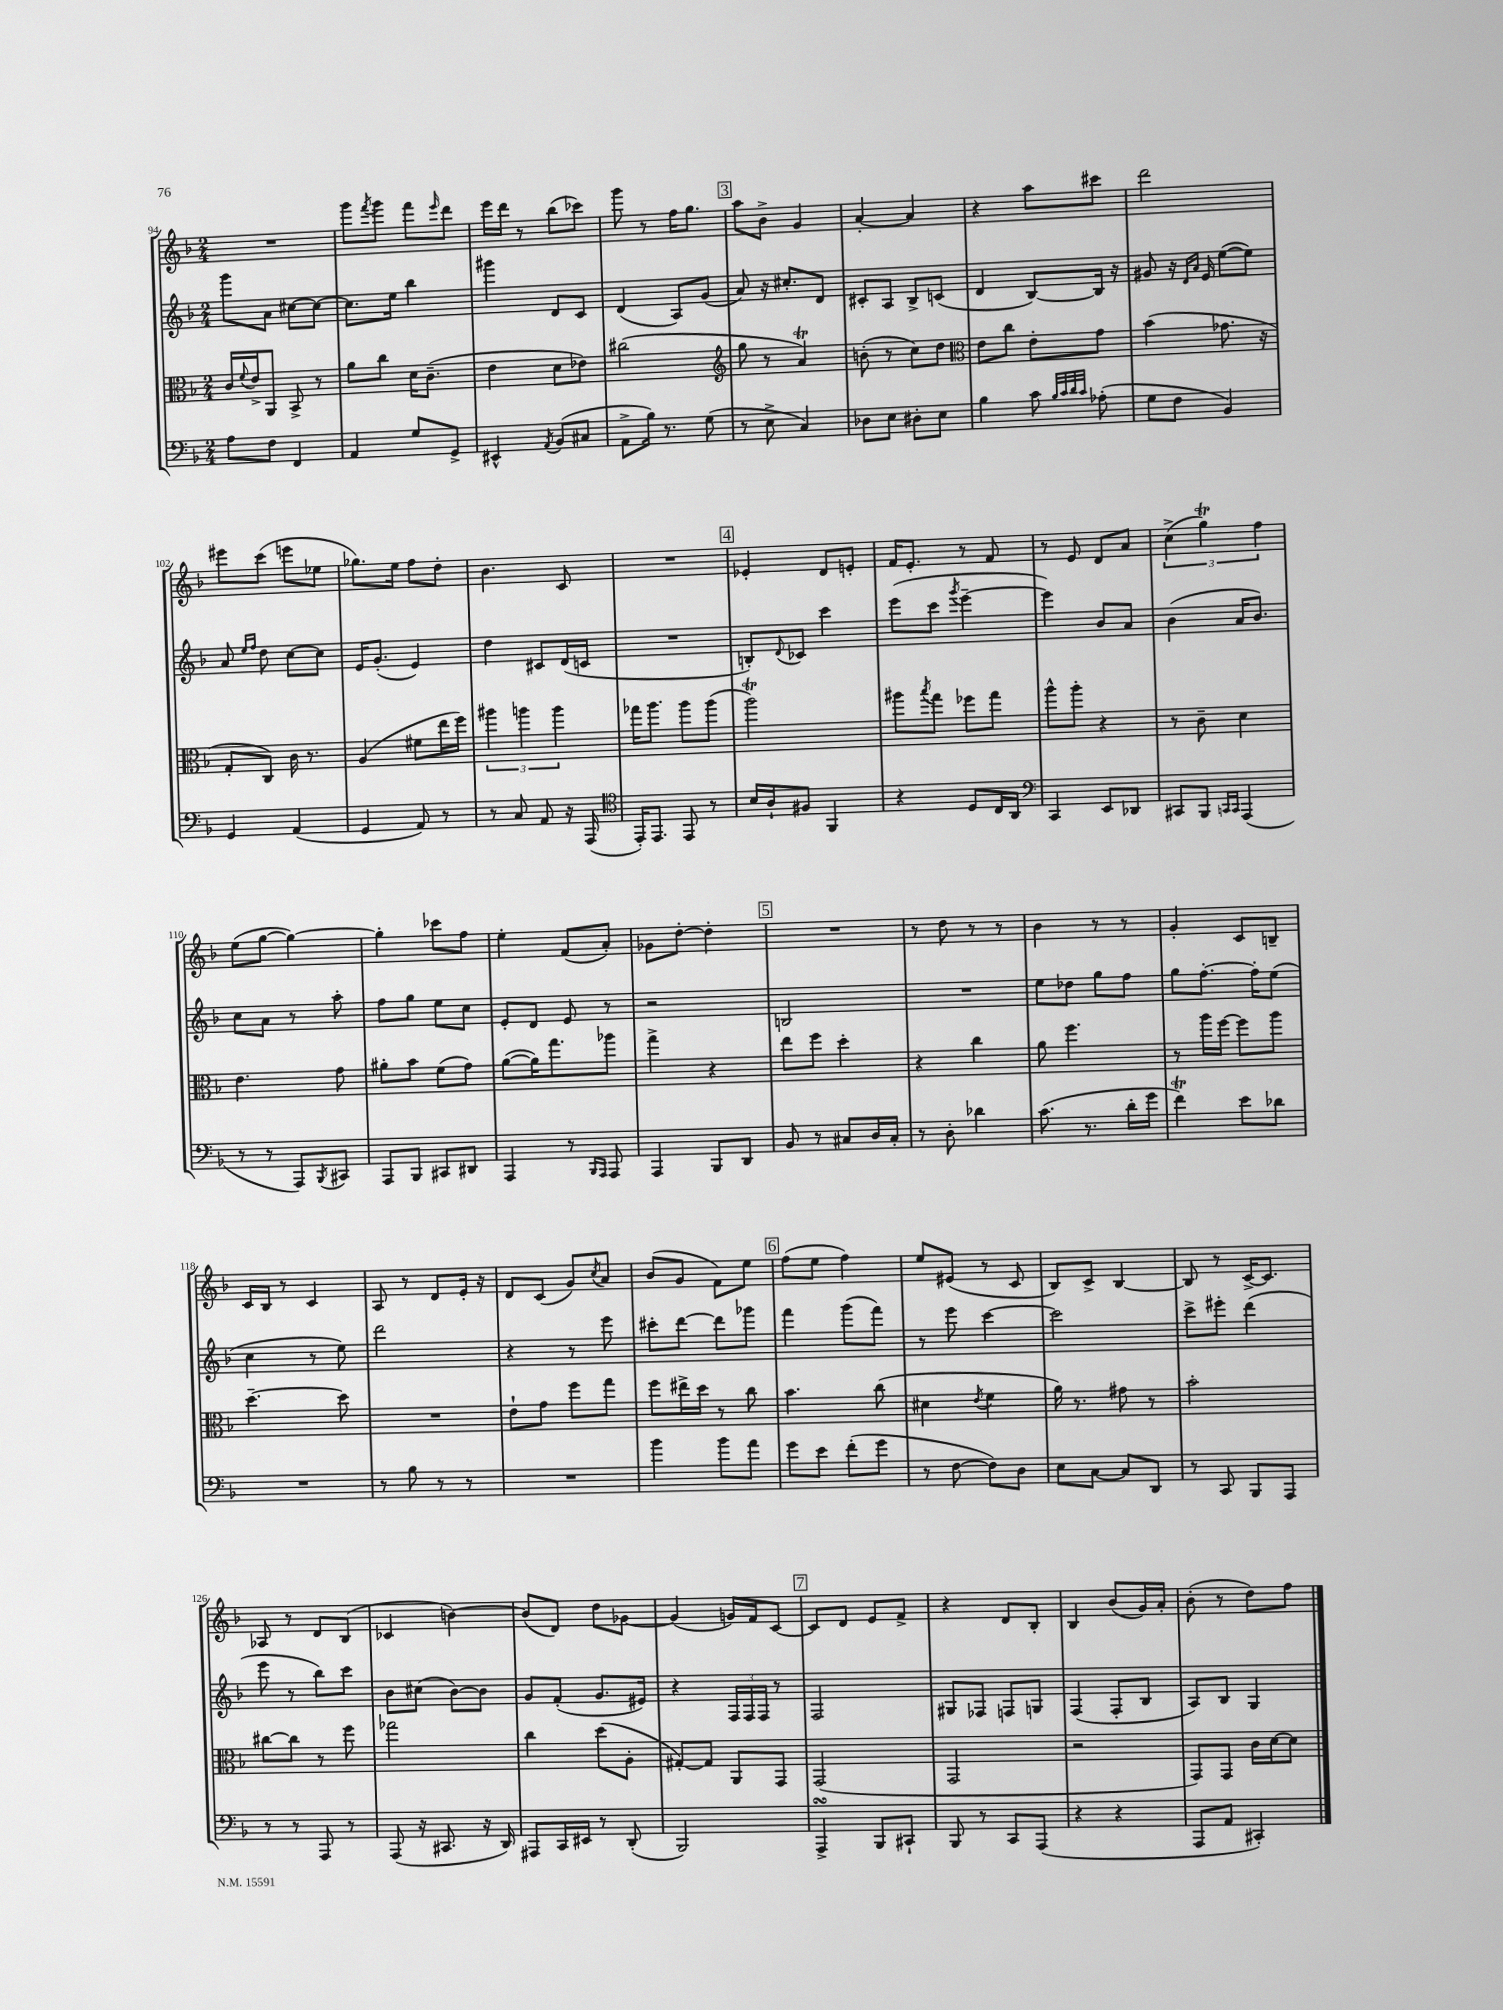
<<
\new StaffGroup <<
\new Staff = "s0" {
    \clef treble \key f \major \numericTimeSignature \time 2/4
    R2 |
    g'''8 \acciaccatura { f'''8 } g'''8 f'''8 \grace { e'''16 } d'''8 |
    e'''16 d'''16 r8 bes''8( ces'''8) |
    g'''8 r8 f''16 g''8. |
    \mark \markup { \box "3" } a''8 bes'8-> g'4 |
    a'4~-. a'4 |
    r4 a''8 cis'''8 |
    d'''2 |
    eis'''8 c'''8( e'''8 ees''8 |
    ges''8.) e''16 f''8 d''8-. |
    bes'4. c'8 |
    R2 |
    \mark \markup { \box "4" } ees'4-. d'8 e'8-. |
    f'16 e'8.-. r8 f'8 |
    r8 e'8 d'8 a'8 |
    \tuplet 3/2 { c''4->( g''4\trill) f''4 } |
    e''8( g''8~ g''4~) |
    g''4-. ces'''8 f''8 |
    e''4-. f'8( a'8-.) |
    ges'8 d''8~-. d''4-. |
    \mark \markup { \box "5" } R2 |
    r8 d''8 r8 r8 |
    bes'4 r8 r8 |
    g'4-. c'8 b8-- |
    c'16 bes16 r8 c'4 |
    a8 r8 d'8 e'16-. r16 |
    d'8 c'8( g'8) \acciaccatura { c''8 } a'8 |
    bes'8( g'8 f'8) e''8 |
    \mark \markup { \box "6" } f''8( e''8 f''4) |
    e''8 eis'8( r8 c'8 |
    bes8) c'8-> bes4~ |
    bes8 r8 c'16~-> c'8. |
    aes8 r8 d'8 bes8( |
    ces'4 b'4~) |
    b'8( d'8) d''8 ges'8~ |
    ges'4( g'16) f'16 c'8~ |
    \mark \markup { \box "7" } c'8 d'8 e'8 f'8-> |
    r4 d'8 bes8-. |
    bes4 bes'8( g'16) a'16-. |
    bes'8-.( r8 d''8) f''8 \bar "|." |
}
\new Staff = "s1" {
    \clef treble \key f \major \numericTimeSignature \time 2/4
    g'''8 a'8 cis''8~ cis''8~ |
    cis''8. e''16 bes''4 |
    gis'''4 d'8 c'8 |
    d'4( a8) g'8( |
    \mark \markup { \box "3" } a'8) r16 cis''8.-. d'8 |
    cis'8-. a8 bes8-> c'8( |
    d'4 bes8~) bes16 r16 |
    gis'8 r16 \grace { d'16 a'16 } e'16 e''8~( e''8) |
    a'8 \grace { e''16 f''16 } d''8 c''8~ c''8 |
    e'16 g'8.-.( e'4) |
    d''4 cis'8 d'16( c'16 |
    R2 |
    \mark \markup { \box "4" } b8-.) \appoggiatura { d'8 } ces'8 c'''4 |
    e'''8( c'''8 \acciaccatura { g'''8 } e'''4~-- |
    e'''4) bes'8 a'8 |
    bes'4( a'16 bes'8.) |
    c''8 a'8 r8 a''8-. |
    f''8 g''8 e''8 c''8 |
    e'8-. d'8 e'8 r8 |
    r2 |
    \mark \markup { \box "5" } b2 |
    R2 |
    e''8 des''8 g''8 f''8 |
    g''8 f''8.~-. f''16-. e''8( |
    c''4 r8 e''8) |
    d'''2 |
    r4 r8 e'''8 |
    cis'''8-. d'''8~ d'''8 ges'''8 |
    \mark \markup { \box "6" } f'''4 g'''8( f'''8) |
    r8 e'''8 c'''4~ |
    c'''2 |
    c'''8-> eis'''8-. d'''4( |
    e'''8 r8 bes''8) c'''8 |
    bes'8 cis''8( bes'8~) bes'8 |
    g'8 f'8-.( g'8. eis'16) |
    r4 \tuplet 3/2 { f16 f16 f16 } r8 |
    \mark \markup { \box "7" } f2 |
    gis8 fes8 f8 g8 |
    f4( f8-. bes8 |
    a8) bes8 g4 \bar "|." |
}
\new Staff = "s2" {
    \clef alto \key f \major \numericTimeSignature \time 2/4
    c'16 \appoggiatura { f'8 } e'16-> a,8 bes,8-> r8 |
    a'8 c''8 d'16 c'8.--( |
    e'4 d'8 ees'8) |
    cis''2( |
    \mark \markup { \box "3" } \clef treble g''8 r8 a'4\trill) |
    b'8-.( r8 c''8) d''8 |
    \clef alto e'8 c''8 e'8-. g'8 |
    bes'4( ges'8. r16 |
    g8-. c8) c'16 r8. |
    a4( fis'8 e''16 f''16) |
    \tuplet 3/2 { ais''4 a''4 a''4 } |
    ges''16 a''8. a''8 a''8( |
    \mark \markup { \box "4" } a''2\trill) |
    ais''8 \acciaccatura { bes''8 } g''8 fes''8 g''8 |
    a''8-^ a''8-. r4 |
    r8 c'8-- d'4 |
    e'4. g'8 |
    ais'8-. bes'8 f'8( g'8) |
    a'8~( a'16) g''8. aes''8 |
    g''4-> r4 |
    \mark \markup { \box "5" } e''8 f''8 d''4-. |
    r4 c''4 |
    a'8 f''4. |
    r8 a''16 f''16~ f''8 a''8 |
    d''4.~-- d''8 |
    R2 |
    e'8-! g'8 f''8 g''8 |
    f''8 eis''16-> d''16 r8 c''8 |
    \mark \markup { \box "6" } bes'4. c''8( |
    dis'4 \acciaccatura { e'8 } f'4 |
    a'16) r8. gis'8 r8 |
    bes'2-. |
    cis''8~ cis''8 r8 f''8 |
    ges''2 |
    c''4 d''8( a8-. |
    gis8~-.) gis8 a,8 g,8 |
    \mark \markup { \box "7" } g,2( |
    g,2 |
    r2 |
    g,8) g,8 c'16 d'16~ d'8 \bar "|." |
}
\new Staff = "s3" {
    \clef bass \key f \major \numericTimeSignature \time 2/4
    a8 f8 f,4 |
    a,4 g8 g,8-> |
    eis,4-^ \acciaccatura { a,8 } bes,8( cis8 |
    a,8-> bes16) r8. g8( |
    \mark \markup { \box "3" } r8 e8-> c4) |
    des8 e8 dis8-. e8 |
    bes4 c'8 \grace { bes32 c'32 d'32 c'32 } aes8-.( |
    g8 f8 bes,4) |
    g,4 a,4( |
    g,4 a,8) r8 |
    r8 c8 a,8 r16 a,,16( |
    \clef tenor e,16-.) e,8. e,8 r8 |
    \mark \markup { \box "4" } bes16 a16-! fis8 f,4 |
    r4 d8 c16 a,16 |
    \clef bass c,4 e,8 des,8 |
    cis,8 bes,,8 \grace { c,16 c,16 } a,,4( |
    r8 r8 a,,8) \acciaccatura { bes,,8 } cis,8 |
    a,,8 bes,,8 cis,8 dis,8 |
    a,,4 r8 \grace { bes,,16 a,,16 } a,,8 |
    a,,4 bes,,8 d,8 |
    \mark \markup { \box "5" } bes,8 r8 cis8 d16 cis16-. |
    r8 d8-. des'4 |
    c'8.( r8. d'16-. g'16 |
    f'4\trill) e'8 des'8 |
    R2 |
    r8 bes8 r8 r8 |
    R2 |
    bes'4 bes'8 a'8 |
    \mark \markup { \box "6" } g'8 e'8 f'8-.( g'8 |
    r8 f8~ f8) d8 |
    e8 c8~ c8 d,8 |
    r8 c,8 bes,,8 a,,8 |
    r8 r8 a,,8 r8 |
    a,,8( r16 cis,8. r16 d,16) |
    ais,,8 c,16 eis,16 r8 d,8-.( |
    bes,,2) |
    \mark \markup { \box "7" } a,,4->\turn bes,,8 cis,8-! |
    bes,,8 r8 c,8 a,,8( |
    r4 r4 |
    a,,8 a,8 cis,4-.) \bar "|." |
}
>>
>>
\layout { \context { \Score currentBarNumber = #94 } }
